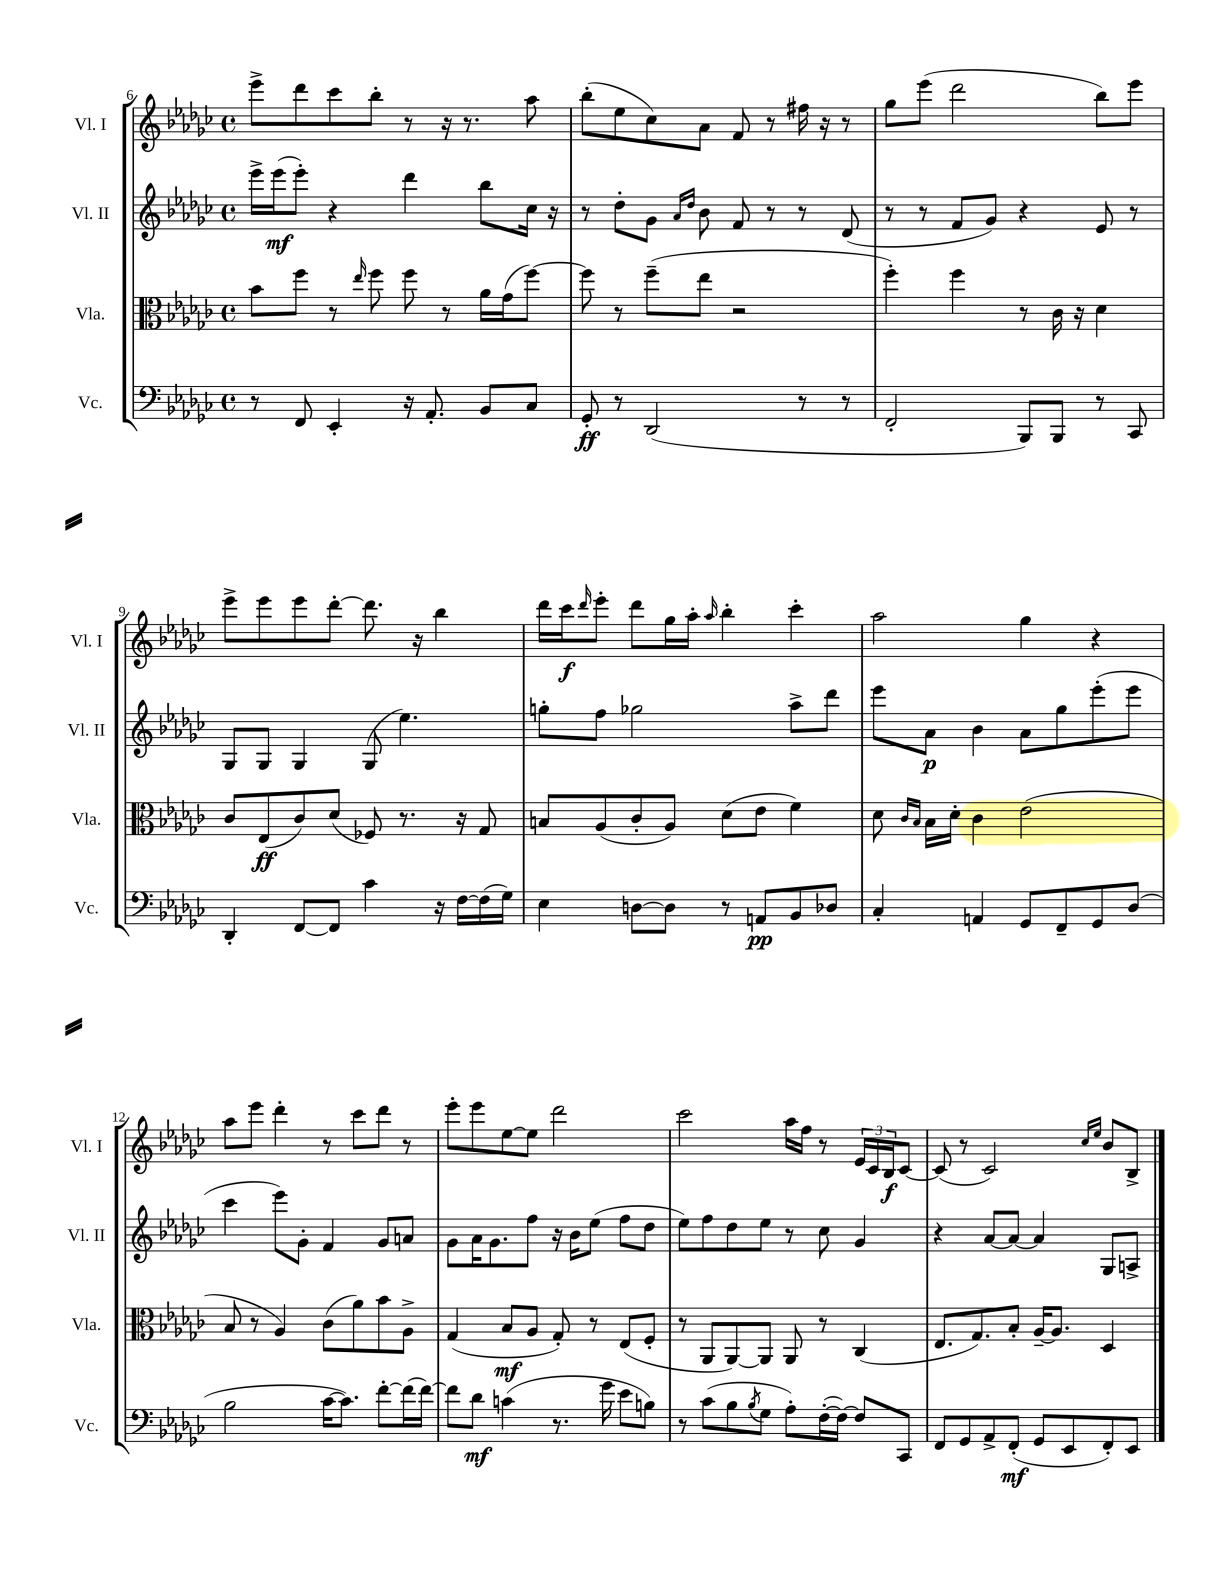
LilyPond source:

<<
\new StaffGroup <<
\new Staff = "s0" \with { instrumentName = "Vl. I" shortInstrumentName = "Vl. I" } {
    \clef treble \key ges \major \defaultTimeSignature \time 4/4
    ees'''8-> des'''8 ces'''8 bes''8-. r8 r16 r8. aes''8 |
    bes''8-.( ees''8 ces''8) aes'8 f'8 r8 fis''16 r16 r8 |
    ges''8 ees'''8( des'''2 bes''8) ees'''8 |
    ees'''8-> ees'''8 ees'''8 des'''8~-. des'''8. r16 bes''4 |
    des'''16 ces'''16\f \grace { des'''16 } ees'''8-. des'''8 ges''16 aes''16-. \grace { aes''16 } bes''4-. ces'''4-. |
    aes''2 ges''4 r4 |
    aes''8 ees'''8 des'''4-. r8 ces'''8 des'''8 r8 |
    ees'''8-. ees'''8 ees''8~ ees''8 des'''2 |
    ces'''2 aes''16 f''16 r8 \tuplet 3/2 { ees'16 ces'16 bes16\f } ces'8~ |
    ces'8( r8 ces'2) \grace { ces''16 ees''16 } bes'8 bes8-> \bar "|." |
}
\new Staff = "s1" \with { instrumentName = "Vl. II" shortInstrumentName = "Vl. II" } {
    \clef treble \key ges \major \defaultTimeSignature \time 4/4
    ees'''16-> ees'''16\mf( ees'''8-.) r4 des'''4 bes''8 ces''16 r16 |
    r8 des''8-. ges'8 \grace { aes'16 des''16 } bes'8 f'8 r8 r8 des'8( |
    r8 r8 f'8 ges'8) r4 ees'8 r8 |
    ges8 ges8 ges4 ges8( ees''4.) |
    g''8-. f''8 ges''2 aes''8-> des'''8 |
    ees'''8 aes'8\p bes'4 aes'8 ges''8 ees'''8-.( ees'''8 |
    ces'''4 ees'''8) ges'8-. f'4 ges'8 a'8 |
    ges'8 aes'16 ges'8. f''8 r16 bes'16 ees''8( f''8 des''8 |
    ees''8) f''8 des''8 ees''8 r8 ces''8 ges'4 |
    r4 aes'8~ aes'8~ aes'4 ges8 a8-> \bar "|." |
}
\new Staff = "s2" \with { instrumentName = "Vla." shortInstrumentName = "Vla." } {
    \clef alto \key ges \major \defaultTimeSignature \time 4/4
    bes'8 f''8 r8 \grace { ees''16 } f''8 f''8 r8 aes'16 ges'16( f''8~) |
    f''8 r8 f''8--( ees''8 r2 |
    f''4-.) f''4 r8 ces'16 r16 des'4 |
    ces'8 ees8\ff( ces'8) des'8( fes8) r8. r16 ges8 |
    b8 aes8( ces'8-. aes8) des'8( ees'8 f'4) |
    des'8 \grace { ces'16 bes16 } bes16 des'16-. ces'4 ees'2( |
    bes8 r8 aes4) ces'8( aes'8) bes'8 aes8-> |
    ges4( bes8\mf aes8 ges8-.) r8 ees8( f8-. |
    r8 aes,8 aes,8~) aes,8 aes,8 r8 ces4( |
    ees8. ges8.) bes8-. aes16~-- aes8. des4 \bar "|." |
}
\new Staff = "s3" \with { instrumentName = "Vc." shortInstrumentName = "Vc." } {
    \clef bass \key ges \major \defaultTimeSignature \time 4/4
    r8 f,8 ees,4-. r16 aes,8.-. bes,8 ces8 |
    ges,8-.\ff r8 des,2( r8 r8 |
    f,2-. bes,,8) bes,,8 r8 ces,8 |
    des,4-. f,8~ f,8 ces'4 r16 f16~ f16( ges16) |
    ees4 d8~ d8 r8 a,8\pp bes,8 des8 |
    ces4-. a,4 ges,8 f,8-- ges,8 des8( |
    bes2 ces'16~ ces'8.) f'8~-. f'16( f'16~) |
    f'8 des'8\mf c'4( r8. ges'16 ees'8 b8) |
    r8 ces'8( bes8 \acciaccatura { bes8 } ges8 aes8-.) f16~-.( f16~) f8 ces,8 |
    f,8 ges,8 aes,8-> f,8-.\mf( ges,8 ees,8 f,8-.) ees,8 \bar "|." |
}
>>
>>
\layout { \context { \Score currentBarNumber = #6 } }
